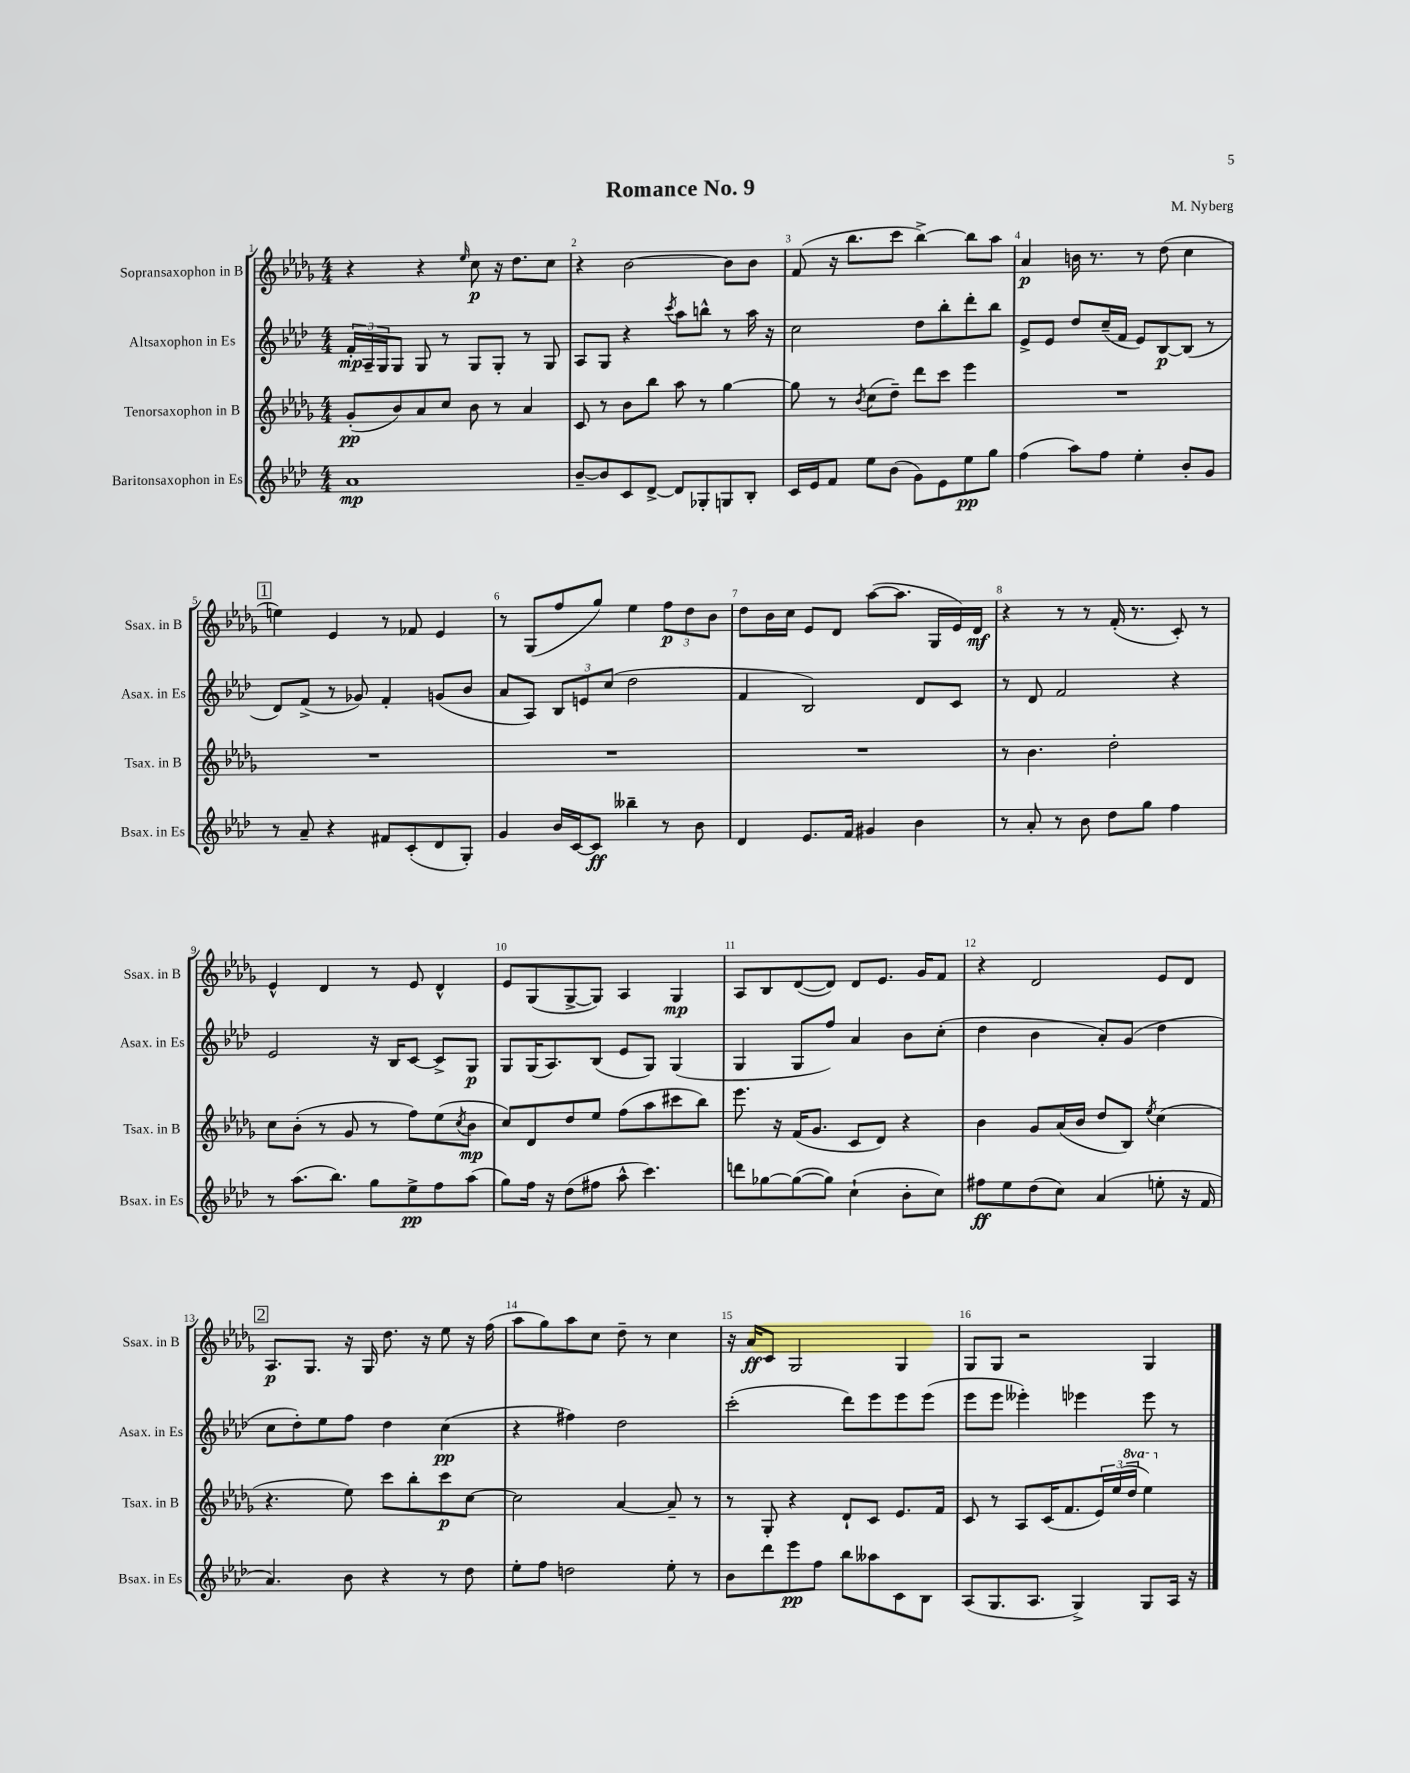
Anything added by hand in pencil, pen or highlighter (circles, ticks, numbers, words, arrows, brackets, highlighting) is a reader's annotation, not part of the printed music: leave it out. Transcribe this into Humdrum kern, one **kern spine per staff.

**kern	**kern	**kern	**kern
*staff4	*staff3	*staff2	*staff1
*clefG2	*clefG2	*clefG2	*clefG2
*k[b-e-a-d-]	*k[b-e-a-d-g-]	*k[b-e-a-d-]	*k[b-e-a-d-g-]
*M4/4	*M4/4	*M4/4	*M4/4
1a-	(8g-'	24f'	4r
.	.	24A-~	.
.	.	24G	.
.	8b-)	8G	.
.	8a-	8G	4r
.	8cc	8r	.
.	.	.	16qqee-
.	8b-	8G	8cc
.	8r	8G'	16r
.	.	.	8.dd-
.	4a-	8r	.
.	.	8G	8cc
=	=	=	=
[8b-~	8c	8A-	4r
8b-]	8r	8G	.
8c	8b-	4r	[2b-
[8d-^	8bb-	.	.
.	.	8qccc	.
8d-]	8aa-	8aa-	.
8G-'	8r	8bb^^	.
8G	[4gg-	8r	8b-]
8B-'	.	16aa-	8b-
.	.	16r	.
=	=	=	=
16c	8gg-]	2cc	(8f
16e-	.	.	.
8f	8r	.	16r
.	.	.	8.bb-
.	8qb-	.	.
8ee-	(8cc	.	.
(8b-	8dd-~)	.	8ccc
8g)	8ddd-	8dd-	[4bb-^)
8e-	8ccc	8bb-'	.
8ee-	4eee-	8ddd-'	8bb-]
8gg	.	8bb-	8aa-
=	=	=	=
(4ff	1r	8e-^	4a-
.	.	8e-	.
8aa-)	.	8dd-	16b
.	.	.	8.r
8ff	.	(16cc~	.
.	.	16f	.
4ee-'	.	8e-)	8r
.	.	[8B-	(8dd-
8b-'	.	(8B-]	4cc
8g	.	8r	.
=	=	=	=
8r	1r	8d-)	4ee)
8a-~	.	(8f^	.
4r	.	8r	4e-
.	.	8g-)	.
8f#	.	4f'	8r
(8c'	.	.	8f-
8d-	.	(8g	4e-
8G')	.	8b-	.
=	=	=	=
4g	1r	8a-	8r
.	.	8A-)	(8G-
16b-	.	12B-	8ff
[16c	.	.	.
.	.	12e	.
8c]	.	.	8gg-)
.	.	(12cc	.
4bb--~	.	2dd-	4ee-
8r	.	.	12ff
.	.	.	12dd-
8b-	.	.	.
.	.	.	12b-
=	=	=	=
4d-	1r	4f	8dd-
.	.	.	16b-
.	.	.	16cc
8.e-	.	2B-)	8e-
.	.	.	8d-
16f	.	.	.
4g#	.	.	([8aa-
.	.	.	8.aa-]
4b-	.	8d-	.
.	.	.	16G-
.	.	8c	16e-)
.	.	.	16d-
=	=	=	=
8r	8r	8r	4r
8a-'	4.b-	8d-	.
8r	.	2f	8r
8b-	.	.	8r
8dd-	2dd-'	.	(16f'
.	.	.	8.r
8gg	.	.	.
4ff	.	4r	8c')
.	.	.	8r
=	=	=	=
8r	8cc	2e-	4e-^^
(8.aa-	(8b-'	.	.
.	8r	.	4d-
8.bb-)	.	.	.
.	8g-	.	.
8gg	8r	16r	8r
.	.	16B-	.
8ee-^	8ff)	[8c	8e-
8ff	(8ee-	8c^]	4d-^^
.	8qcc	.	.
(8aa-	8b-	8G	.
=	=	=	=
8gg)	8cc)	8G	8e-
16ff	8d-	(16G	(8G-
16r	.	8.A-)	.
(8dd-	8dd-	.	[8G-^
8ff#	8ee-	(8B-	8G-])
8aa-^^	(8ff	8e-	4A-
4.ccc)	8aa-	8G)	.
.	8ccc#	(4G	4G-
.	8bb-)	.	.
=	=	=	=
8ddd	8.eee-	4G	8A-
[8gg-	.	.	8B-
.	16r	.	.
(8gg-_	(16f	8G	([8d-
.	8.g-	.	.
8gg-])	.	8ff)	8d-])
(4cc`	8c	4a-	8d-
.	8d-)	.	8.e-
8b-'	4r	8b-	.
.	.	.	16g-
8cc)	.	(8cc'	8f
=	=	=	=
8ff#	4b-	4dd-	4r
8ee-	.	.	.
(8dd-	8g-	4b-	2d-
8cc)	(16a-	.	.
.	16b-	.	.
(4a-	8dd-	8a-')	.
.	8B-)	(8g	.
.	8qee-	.	.
8ee'	(4cc	4dd-	8e-
16r	.	.	8d-
16f	.	.	.
=	=	=	=
4.a-)	4.r	8cc	8.A-
.	.	8dd-')	.
.	.	.	8.G-
.	.	8ee-	.
8b-	8ee-)	8ff	16r
.	.	.	16G-
4r	8ccc	4dd-	8.dd-
.	8bb-'	.	.
.	.	.	16r
8r	8ccc	(4cc	8ee-
8dd-	[8cc	.	16r
.	.	.	(16ff
=	=	=	=
8ee-'	2cc]	4r	8aa-
8ff	.	.	8gg-)
2dd	.	4ff#)	8aa-
.	.	.	8cc
.	[4a-	2dd-	8dd-~
.	.	.	8r
8ee-'	8a-~]	.	4cc
8r	8r	.	.
=	=	=	=
8b-	8r	(2ccc'	16r
.	.	.	16a-
8ddd-	8G-'	.	8c
8eee-	4r	.	2G-
8ff	.	.	.
8bb-	8d-`	8ddd-)	.
8aa--	8c	8eee-	.
8c	8.e-	8eee-	4G-
8B-	.	(8eee-	.
.	16f	.	.
=	=	=	=
(8A-	8c	8eee-	8G-
8.G	8r	8eee-	8G-
.	8A-	4eee--')	2r
8.A-	.	.	.
.	(16c	.	.
.	8.f	.	.
4G^)	.	4eee-	.
.	24e-)	.	.
.	(24ee-	.	.
.	24ddd-	.	.
8G	4eee-)	8eee-	4G-
16A-	.	8r	.
16r	.	.	.
==	==	==	==
*-	*-	*-	*-
